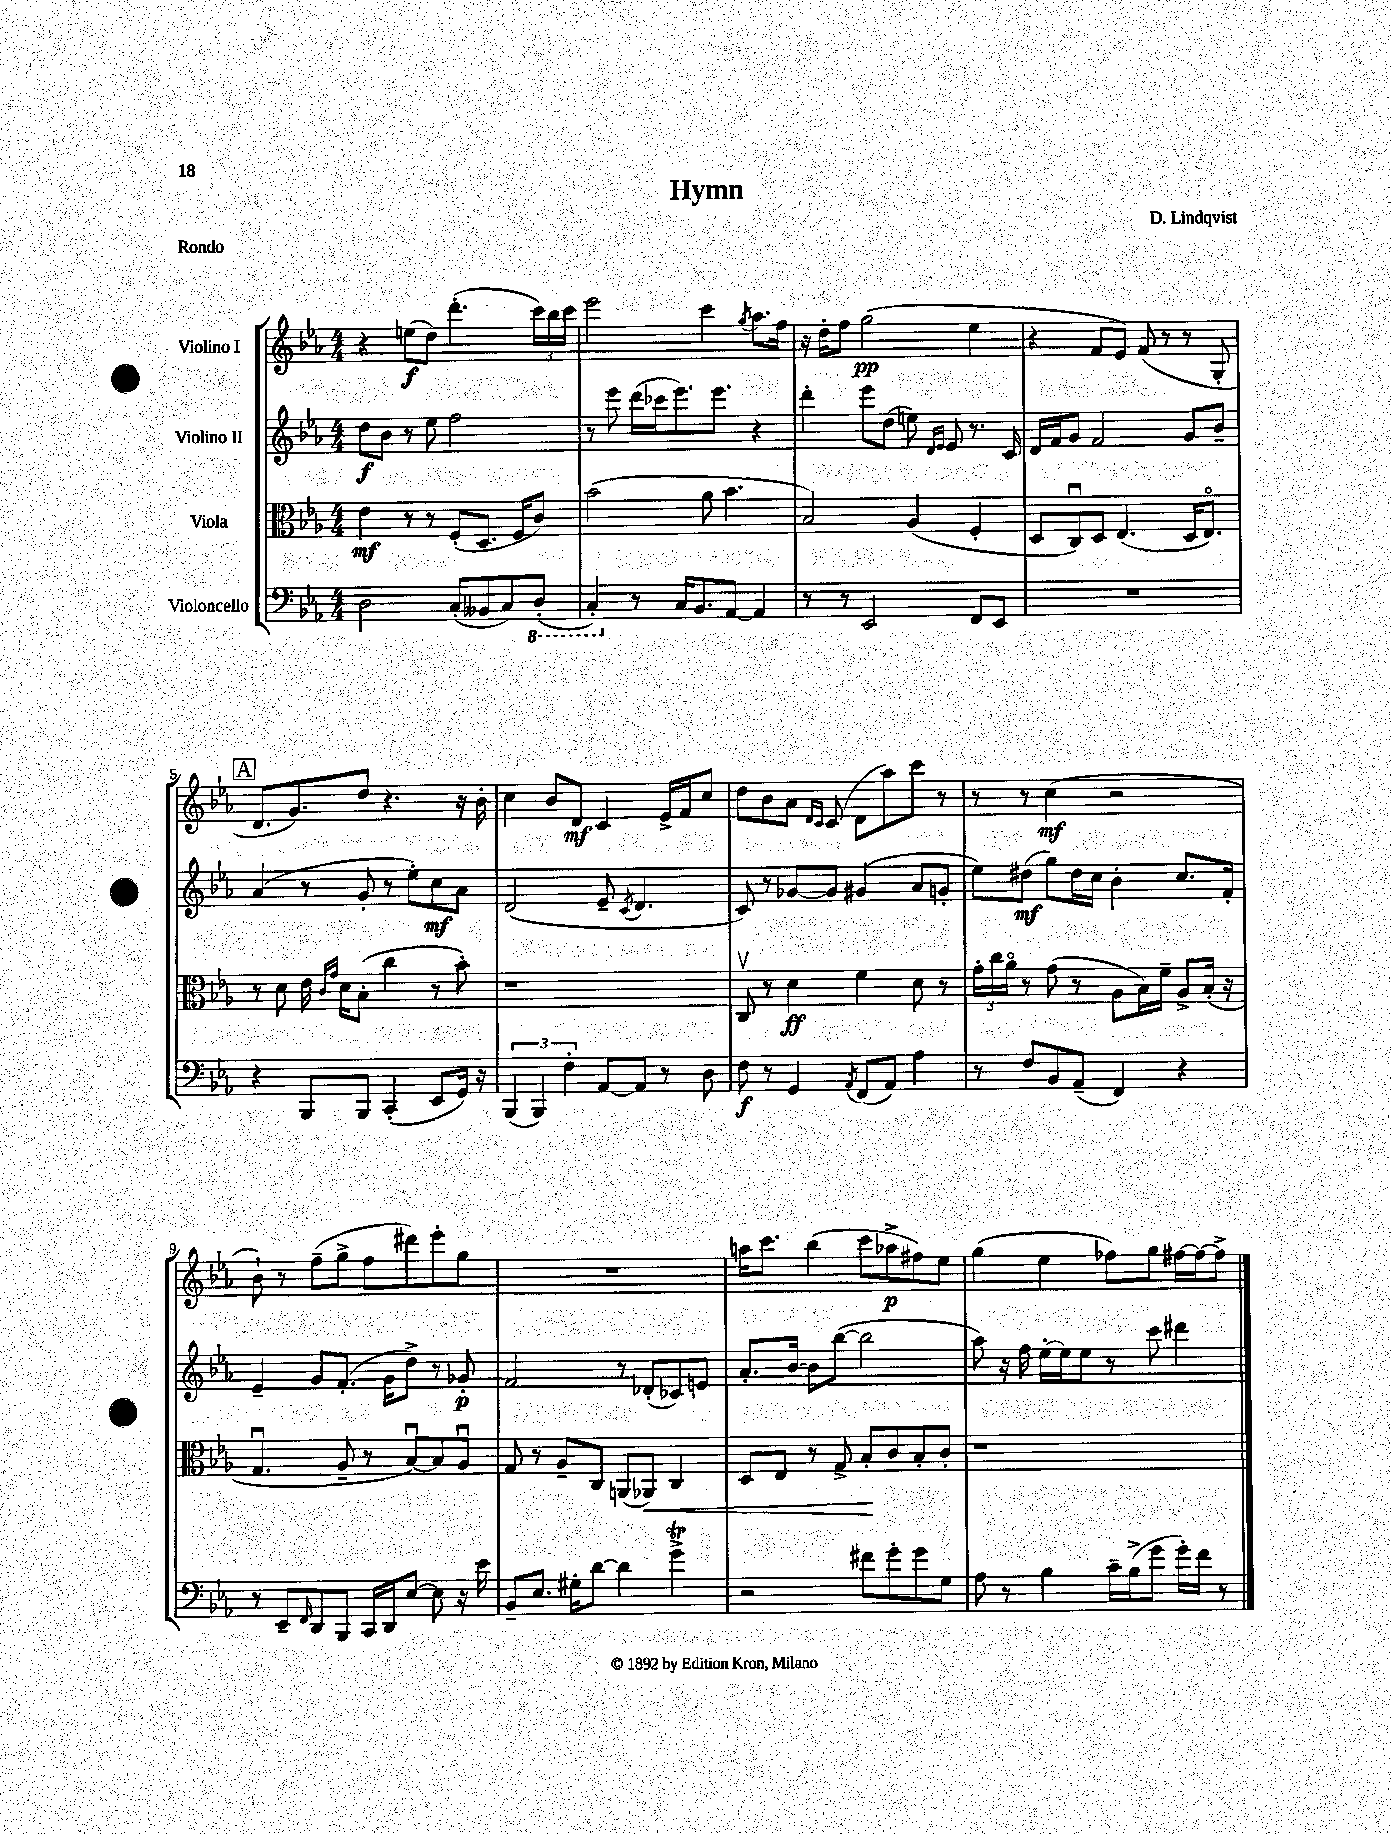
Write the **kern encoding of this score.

**kern	**dynam	**kern	**dynam	**kern	**dynam	**kern	**dynam
*part4	*part4	*part3	*part3	*part2	*part2	*part1	*part1
*staff4	*staff4	*staff3	*staff3	*staff2	*staff2	*staff1	*staff1
*I"Violoncello	*	*I"Viola	*	*I"Violino II	*	*I"Violino I	*
*clefF4	*	*clefC3	*	*clefG2	*	*clefG2	*
*k[b-e-a-]	*	*k[b-e-a-]	*	*k[b-e-a-]	*	*k[b-e-a-]	*
*M4/4	*	*M4/4	*	*M4/4	*	*M4/4	*
=1	=1	=1	=1	=1	=1	=1	=1
2D\	.	4e-\	mf	8dd\L	f	4r	.
.	.	.	.	8b-\J	.	.	.
.	.	8r	.	8r	.	(8een\L	f
.	.	8r	.	8ee-\	.	8dd\J)	.
(8C'/L	.	(8F'/L	.	2ff\	.	(4.ddd'\	.
8BB--X/	.	8.D/J	.	.	.	.	.
8C/)	.	.	.	.	.	.	.
.	.	16F/KL	.	.	.	.	.
*8ba	*	*	*	*	*	*	*
(8DD'/J	.	8c/J)	.	.	.	24ccc\LL)	.
.	.	.	.	.	.	24bb-\	.
.	.	.	.	.	.	24ccc\JJ	.
=2	=2	=2	=2	=2	=2	=2	=2
4CC'/)	.	(2b-\	.	8r	.	2eee-\	.
.	.	.	.	8eee-\	.	.	.
*X8ba	*	*	*	*	*	*	*
8r	.	.	.	(16ddd\LL	.	.	.
.	.	.	.	16ccc-X\J	.	.	.
16C/KL	.	.	.	8.eee-\)	.	.	.
8.BB-/	.	.	.	.	.	.	.
.	.	8a-\	.	.	.	4ccc\	.
.	.	.	.	8.eee-\J	.	.	.
[8AA-/J	.	4.b-\	.	.	.	.	.
.	.	.	.	.	.	8qgg/	.
4AA-/]	.	.	.	4r	.	8.aa-\L	.
.	.	.	.	.	.	16ff\Jk	.
=3	=3	=3	=3	=3	=3	=3	=3
8r	.	2B-/)	.	4ddd'\	.	16r	.
.	.	.	.	.	.	16dd'\KL	.
8r	.	.	.	.	.	8ff\J	.
2EE-/	.	.	.	8eee-\L	.	(2gg\	pp
.	.	.	.	(8dd\J	.	.	.
.	.	(4A-/	.	8een\)	.	.	.
.	.	.	.	16qqd/LL	.	.	.
.	.	.	.	16qqe-/JJ	.	.	.
.	.	.	.	8e-/	.	.	.
8FF/L	.	4F'/	.	8.r	.	4ee-\	.
8EE-/J	.	.	.	.	.	.	.
.	.	.	.	16c/	.	.	.
=4	=4	=4	=4	=4	=4	=4	=4
1r	.	8D/L	.	16d/LL	.	4r	.
.	.	.	.	16f/J	.	.	.
.	.	8Cu/)	.	8g/J	.	.	.
.	.	8D/J	.	2f/	.	8f/L	.
.	.	(4.E-/	.	.	.	8e-/J)	.
.	.	.	.	.	.	(8f/	.
.	.	.	.	.	.	8r	.
.	.	16D/KL	.	8g/L	.	8r	.
.	.	8.E-/J)	.	.	.	.	.
.	.	.	.	8b-~/J	.	8G'/	.
!!LO:LB:g=z
!!LO:REH:place=s1:t=A
=5	=5	=5	=5	=5	=5	=5	=5
4r	.	8r	.	(4a-/	.	8.d/L	.
.	.	8d\	.	.	.	.	.
.	.	.	.	.	.	8.g/)	.
8BBB-/L	.	16e-\	.	8r	.	.	.
.	.	16qqc/LL	.	.	.	.	.
.	.	16qqg/JJ	.	.	.	.	.
.	.	16d\KL	.	.	.	.	.
8BBB-/J	.	(8B-'\J	.	8g'/	.	8dd/J	.
(4CC'/	.	4cc\	.	8r	.	4.r	.
.	.	.	.	8ee-'\L)	.	.	.
8EE-/L	.	8r	.	8cc\	mf	.	.
16GG/Jk)	.	8b-'\)	.	8a-\J	.	16r	.
16r	.	.	.	.	.	16b-'\	.
=6	=6	=6	=6	=6	=6	=6	=6
(6BBB-/	.	1r	.	(2d/	.	4cc\	.
6BBB-/)	.	.	.	.	.	.	.
.	.	.	.	.	.	8b-/L	.
6F'\	.	.	.	.	.	.	.
.	.	.	.	.	.	8d/J	mf
[8AA-/L	.	.	.	8e-~/	.	4c/	.
.	.	.	.	8qc/	.	.	.
8AA-/J]	.	.	.	4.d/	.	.	.
8r	.	.	.	.	.	16e-^/LL	.
.	.	.	.	.	.	16f/J	.
8D\	.	.	.	.	.	8cc/J	.
=7	=7	=7	=7	=7	=7	=7	=7
8F\	f	8Cv/	.	8c/)	.	8dd\L	.
8r	.	8r	.	8r	.	8b-\	.
4GG/	.	4d\	ff	[8g-X/L	.	8a-\J	.
.	.	.	.	.	.	16qqd/LL	.
.	.	.	.	.	.	16qqc/JJ	.
.	.	.	.	8g-/J]	.	(8c/	.
8qAA-/	.	.	.	.	.	.	.
(8FF/L	.	4f\	.	(4g#X/	.	8d\L	.
8AA-/J)	.	.	.	.	.	8aa-\)	.
4A-\	.	8d\	.	8a-/L	.	8ccc\J	.
.	.	8r	.	8gn'/J	.	8r	.
=8	=8	=8	=8	=8	=8	=8	=8
8r	.	24g'\LL	.	8ee-\L)	.	8r	.
.	.	24cc\	.	.	.	.	.
.	.	24a-\JJ	.	.	.	.	.
8F/L	.	8r	.	(8dd#X\J	mf	8r	.
8BB-/	.	(8g\	.	8gg\L)	.	(4cc\	mf
(8AA-~/J	.	8r	.	16dd#\L	.	.	.
.	.	.	.	16cc\JJ	.	.	.
4FF/)	.	8A-\L	.	4b-'\	.	2r	.
.	.	16B-\L)	.	.	.	.	.
.	.	16f~\JJ	.	.	.	.	.
4r	.	8A-^/L	.	8.cc/L	.	.	.
.	.	(16B-'/Jk	.	.	.	.	.
.	.	16r	.	16f'/Jk	.	.	.
!!LO:LB:g=z
=9	=9	=9	=9	=9	=9	=9	=9
8r	.	4.Gu/	.	4e-~/	.	8b-`\)	.
8EE-~/L	.	.	.	.	.	8r	.
16qqFF/	.	.	.	.	.	.	.
8DD/	.	.	.	8g/L	.	(8ff~\L	.
8BBB-/J	.	8A-~/	.	(8.f'/J	.	8gg^\J	.
16CC/LL	.	8r	.	.	.	8ff\L	.
16DD/J	.	.	.	16g\KL	.	.	.
[8E-/J	.	[8B-u/L)	.	8dd^\J)	.	8ddd#X\)	.
8E-\]	.	8B-/]	.	8r	.	8eee-'\	.
16r	.	8A-u/J	.	8g-X'/	p	8gg\J	.
16e-\	.	.	.	.	.	.	.
=10	=10	=10	=10	=10	=10	=10	=10
8BB-~/L	.	8G/	.	2f/	.	1r	.
8.E-/J	.	8r	.	.	.	.	.
.	.	8A-~/L	.	.	.	.	.
16G#X'\KL	.	.	.	.	.	.	.
[8d\J	.	8C/J	.	.	.	.	.
4d\]	.	(8AAn/L	.	8r	.	.	.
!	!	!	!LO:HP:b	!	!	!	!
.	.	8AA-X/J)	<	(8d-X'/L	.	.	.
4gt^\	.	4C/	.	8c-X/)	.	.	.
.	.	.	.	8en/J	.	.	.
=11	=11	=11	=11	=11	=11	=11	=11
2r	.	8D/L	.	8.a-'/L	.	16aan\KL	.
.	.	.	.	.	.	8.ccc\J	.
.	.	8E-/J	.	.	.	.	.
.	.	.	.	[16b-/Jk	.	.	.
.	.	8r	.	8b-\L]	.	(4bb-\	.
.	.	8G^/	.	([8bb-\J	.	.	.
8f#X\L	.	8B-'/L	.	2bb-\]	.	8ccc\L	.
8g'\	.	8c/	[	.	.	8aa-X^\	p
8g\	.	8B-'/	.	.	.	8ff#X\)	.
8G\J	.	8c'/J	.	.	.	8ee-\J	.
=12	=12	=12	=12	=12	=12	=12	=12
8A-\	.	1r	.	8aa-\)	.	(4gg\	.
8r	.	.	.	16r	.	.	.
.	.	.	.	16ff\	.	.	.
4B-\	.	.	.	[16ee-'\LL	.	4ee-\	.
.	.	.	.	16ee-\J]	.	.	.
.	.	.	.	8ee-\J	.	.	.
16c~\LL	.	.	.	8r	.	8ff-X\L)	.
(16B-^\J	.	.	.	.	.	.	.
8g\J	.	.	.	8ccc\	.	8gg\J	.
16g'\LL)	.	.	.	4ddd#X\	.	[16ff#X\LL	.
16f\JJ	.	.	.	.	.	16ff#\J_	.
8r	.	.	.	.	.	8ff#^\J]	.
==	==	==	==	==	==	==	==
*-	*-	*-	*-	*-	*-	*-	*-
